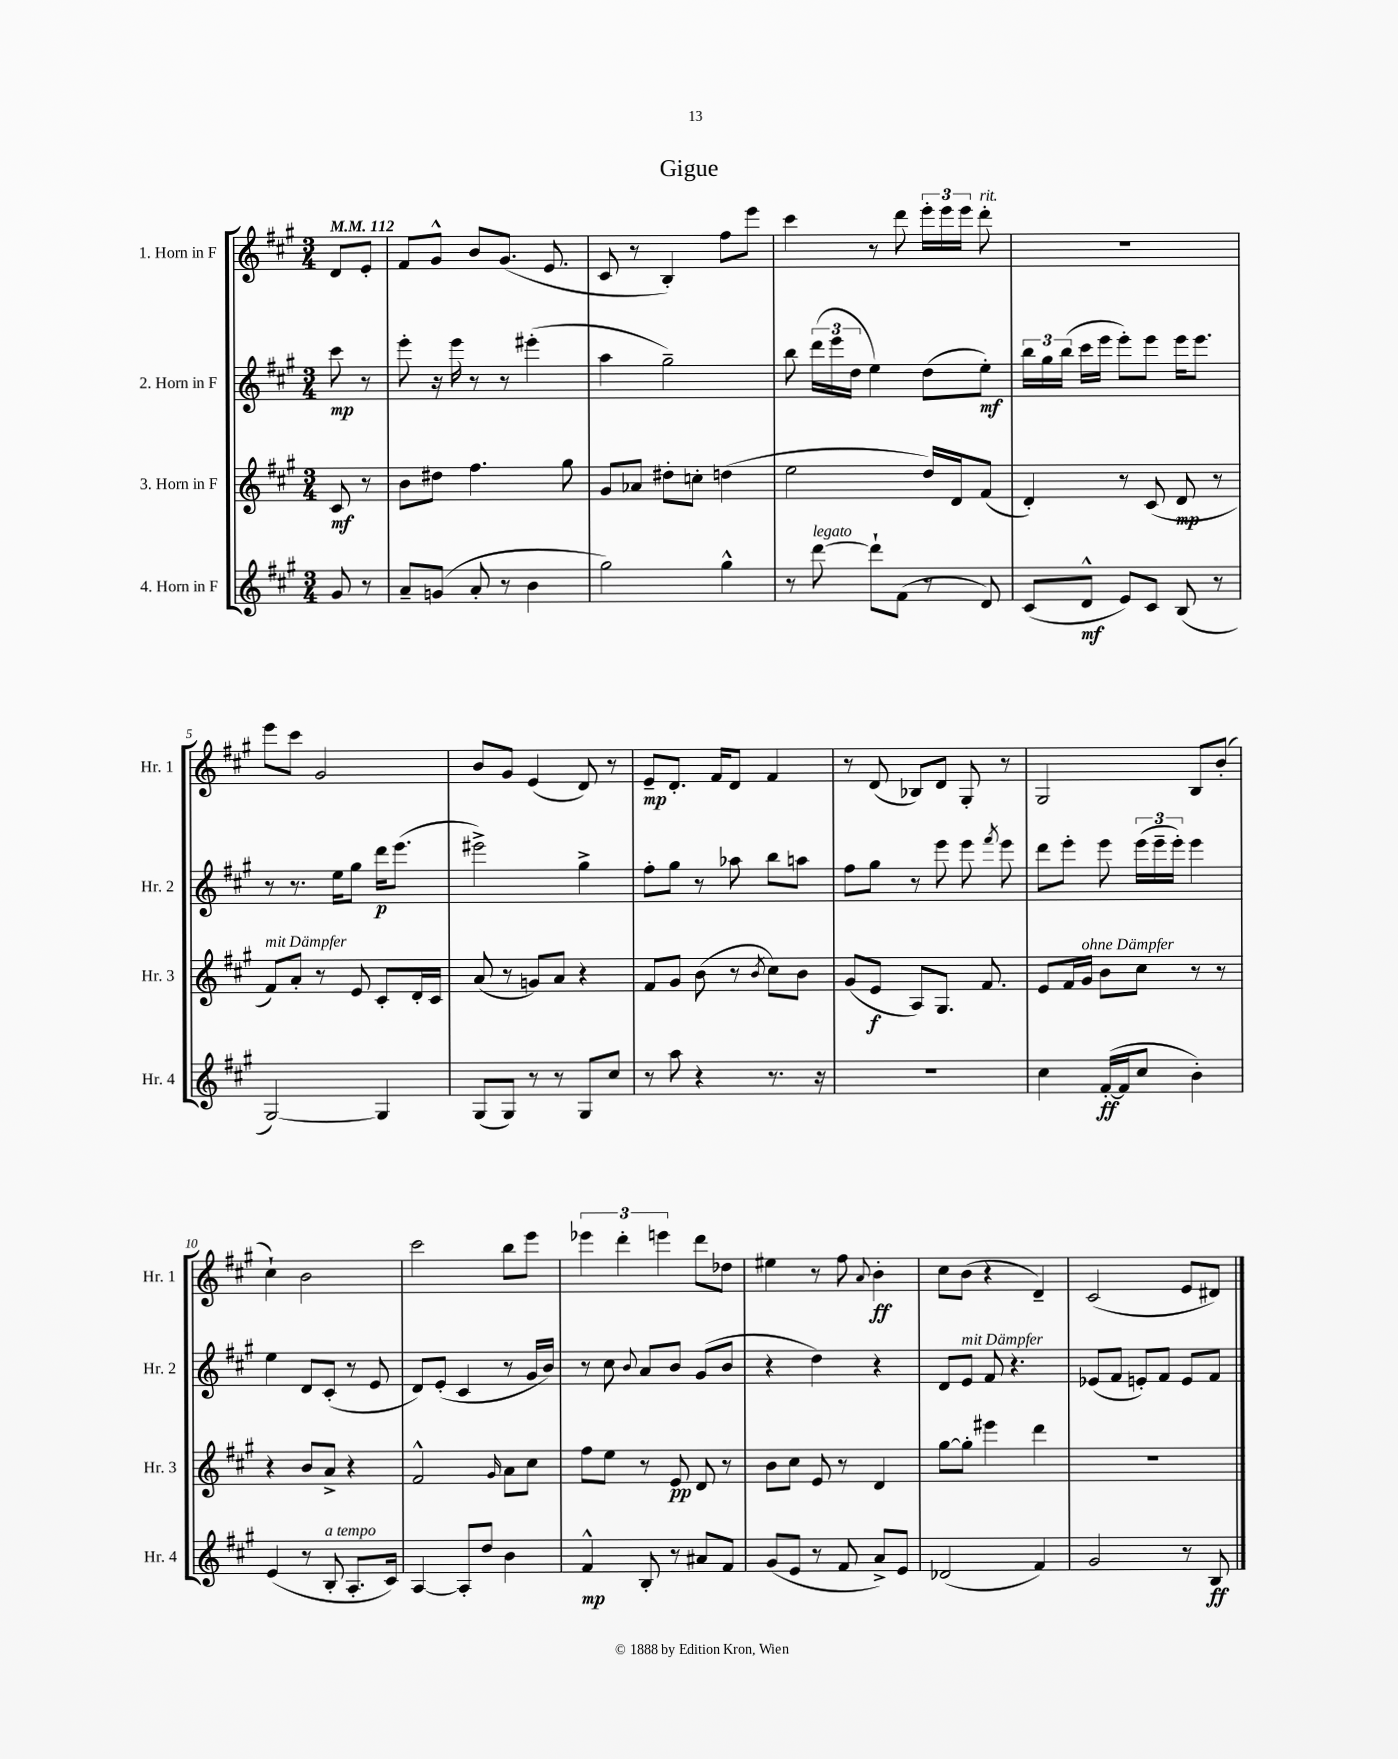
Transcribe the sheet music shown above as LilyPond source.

\header { title = "Gigue" }
<<
\new StaffGroup <<
\new Staff = "s0" \with { instrumentName = "1. Horn in F" shortInstrumentName = "Hr. 1" } {
    \clef treble \key a \major \numericTimeSignature \time 3/4 \partial 4 \tempo 4 = 112
    \autoBeamOff d'8[ e'8]-. |
    fis'8[ gis'8]-^ b'8[ gis'8.]( e'8. |
    cis'8 r8 b4-.) fis''8[ e'''8] |
    cis'''4 r8 d'''8 \tuplet 3/2 { e'''16[-. e'''16 e'''16] } d'''8-.^\markup { \italic "rit." } |
    R2. |
    e'''8[ cis'''8] gis'2 |
    b'8[ gis'8] e'4( d'8) r8 |
    e'8[--\mp d'8.]-. fis'16[ d'8] fis'4 |
    r8 d'8( bes8[) d'8] gis8-. r8 |
    gis2 b8[ b'8]-.( |
    cis''4-!) b'2 |
    cis'''2 b''8[ e'''8] |
    \tuplet 3/2 { ees'''4 d'''4-. e'''4 } d'''8[ des''8] |
    eis''4 r8 fis''8 \appoggiatura { a'8 } b'4-.\ff |
    cis''8[ b'8]( r4 d'4--) |
    cis'2( e'8[ dis'8]) \bar "|." |
}
\new Staff = "s1" \with { instrumentName = "2. Horn in F" shortInstrumentName = "Hr. 2" } {
    \clef treble \key a \major \numericTimeSignature \time 3/4 \partial 4
    \autoBeamOff cis'''8\mp r8 |
    e'''8-. r16 e'''16 r8 r8 eis'''4-.( |
    a''4 gis''2--) |
    b''8 \tuplet 3/2 { d'''16[( e'''16 d''16] } e''4) d''8[( e''8]-.\mf) |
    \tuplet 3/2 { b''16[ gis''16 b''16]( } cis'''16[ e'''16] e'''8[-.) e'''8] e'''16[ e'''8.] |
    r8 r8. e''16[ gis''8] d'''16[\p e'''8.]( |
    eis'''2->) gis''4-> |
    fis''8[-. gis''8] r8 aes''8 b''8[ a''8] |
    fis''8[ gis''8] r8 e'''8 e'''8 \acciaccatura { fis'''8 } e'''8 |
    d'''8[ e'''8]-. e'''8 \tuplet 3/2 { e'''16[( e'''16-- e'''16]-.) } e'''4 |
    e''4 d'8[ cis'8]-.( r8 e'8 |
    d'8[) e'8]-.( cis'4 r8 gis'16[ b'16]) |
    r8 cis''8 \appoggiatura { b'8 } a'8[ b'8] gis'8[( b'8] |
    r4 d''4) r4 |
    d'8[ e'8]^\markup { \italic "mit Dämpfer" } fis'8 r4. |
    ees'8[( fis'8] e'8[-.) fis'8] e'8[ fis'8] \bar "|." |
}
\new Staff = "s2" \with { instrumentName = "3. Horn in F" shortInstrumentName = "Hr. 3" } {
    \clef treble \key a \major \numericTimeSignature \time 3/4 \partial 4
    \autoBeamOff cis'8\mf r8 |
    b'8[ dis''8] fis''4. gis''8 |
    gis'8[ aes'8] dis''8[-. c''8]-. d''4( |
    e''2 d''16[) d'16 fis'8]( |
    d'4-.) r8 cis'8( d'8\mp r8 |
    fis'8[^\markup { \italic "mit Dämpfer" }) a'8]-. r8 e'8 cis'8[-. d'16-. cis'16] |
    a'8( r8 g'8[) a'8] r4 |
    fis'8[ gis'8] b'8( r8 \acciaccatura { b'8 } cis''8[) b'8] |
    gis'8[( e'8]\f a8[) gis8.] fis'8. |
    e'8[ fis'16 gis'16]^\markup { \italic "ohne Dämpfer" } b'8[ cis''8] r8 r8 |
    r4 b'8[ a'8]-> r4 |
    fis'2-^ \grace { gis'16 } a'8[ cis''8] |
    fis''8[ e''8] r8 e'8\pp d'8 r8 |
    b'8[ cis''8] e'8 r8 d'4 |
    gis''8[~ gis''8]-. eis'''4 d'''4 |
    R2. \bar "|." |
}
\new Staff = "s3" \with { instrumentName = "4. Horn in F" shortInstrumentName = "Hr. 4" } {
    \clef treble \key a \major \numericTimeSignature \time 3/4 \partial 4
    \autoBeamOff gis'8 r8 |
    a'8[-- g'8]( a'8-. r8 b'4 |
    gis''2) gis''4-^ |
    r8 d'''8~^\markup { \italic "legato" } d'''8[-! fis'8]( r8 d'8) |
    cis'8[( d'8]-^\mf e'8[) cis'8] b8( r8 |
    gis2~) gis4 |
    gis8[( gis8]) r8 r8 gis8[ cis''8] |
    r8 a''8 r4 r8. r16 |
    R2. |
    cis''4 fis'16[~-.\ff( fis'16 cis''8] b'4-.) |
    e'4( r8 b8-.^\markup { \italic "a tempo" } a8.[-. cis'16]) |
    a4~ a8[-. d''8] b'4 |
    fis'4-^\mp b8-. r8 ais'8[ fis'8] |
    gis'8[( e'8] r8 fis'8 a'8[->) e'8] |
    des'2( fis'4) |
    gis'2 r8 b8\ff \bar "|." |
}
>>
>>
